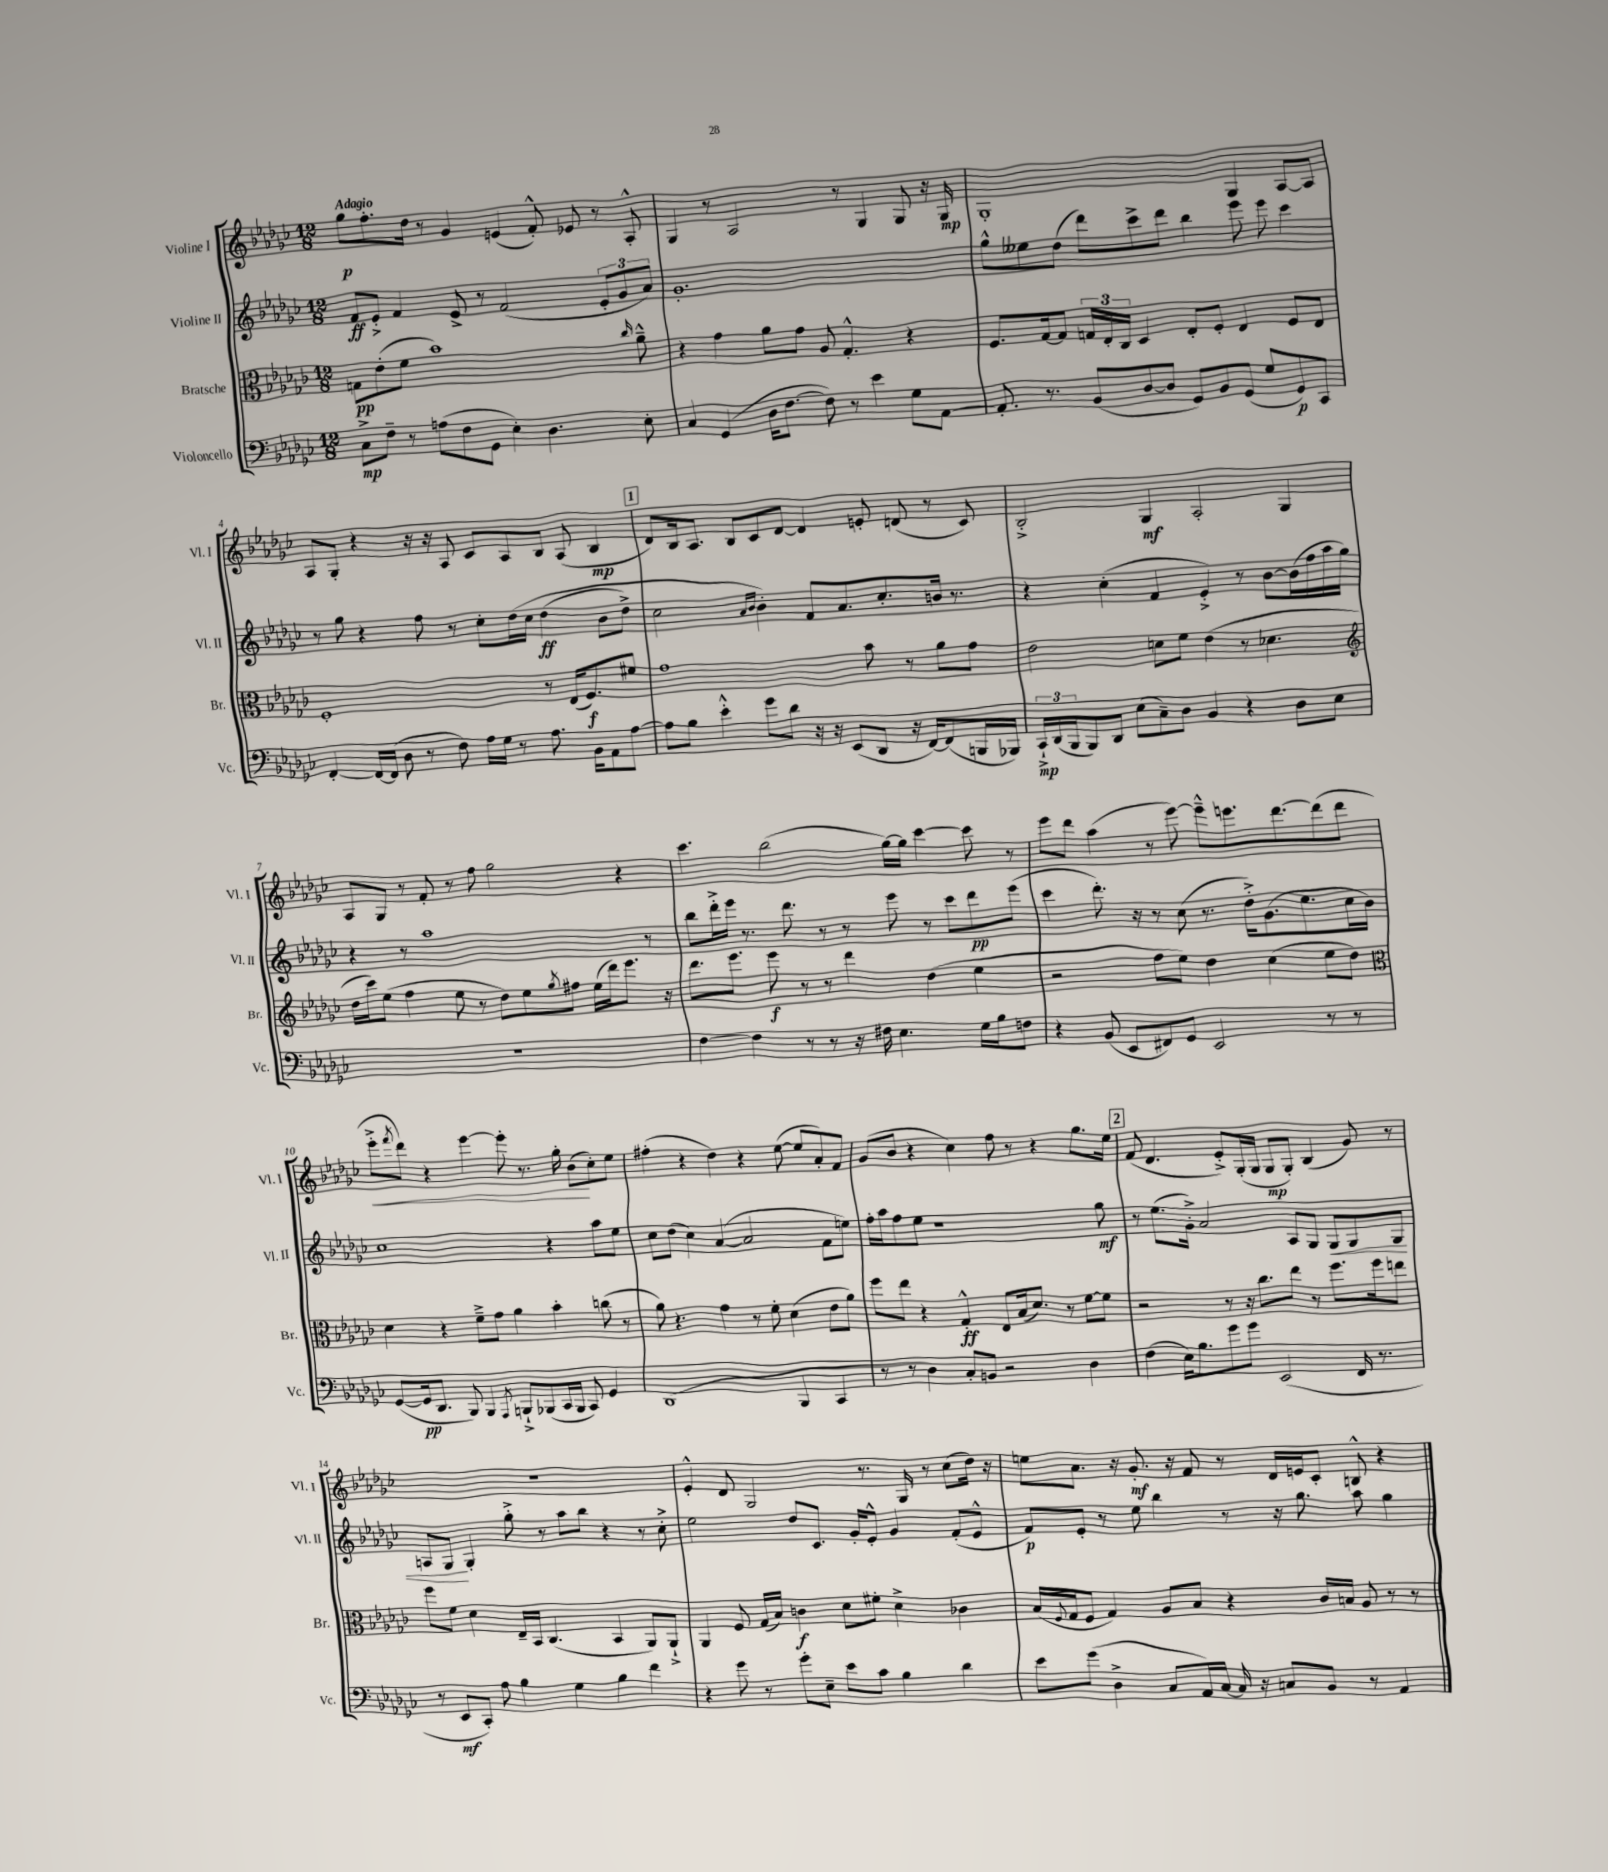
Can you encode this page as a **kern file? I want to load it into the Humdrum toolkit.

**kern	**kern	**kern	**kern
*staff4	*staff3	*staff2	*staff1
*clefF4	*clefC3	*clefG2	*clefG2
*k[b-e-a-d-g-c-]	*k[b-e-a-d-g-c-]	*k[b-e-a-d-g-c-]	*k[b-e-a-d-g-c-]
*M12/8	*M12/8	*M12/8	*M12/8
8C-^	8G	8f	8gg-
8F~	(8e-'	8e-'^	8.ff'
8r	8f	4f	.
.	.	.	16dd-
(8A	1b-)	.	8r
8F	.	8e-^	4g-
8GG-	.	8r	.
4E-')	.	(2f	(4e
4.D-	.	.	8f'^^)
.	.	.	8e-
.	.	12e-'	8r
.	.	12g-	.
.	16qqcc-	.	.
8E-'	8a-~^^	.	8A-'^^
.	.	12a-)	.
=	=	=	=
4C-	4r	1.g-'	4G-
(4GG-	4g-	.	8r
.	.	.	2A-
16D-	8a-	.	.
[8.F	.	.	.
.	8g-	.	.
8F])	8A-	.	.
8r	4.G-'^^	.	8r
4e-	.	.	4G-
8G-	4r	.	8G-
[8AA-	.	.	16r
.	.	.	16G-
=	=	=	=
8.AA-']	8.F	8gg-^^	1G-'
.	.	8ee--	.
8.r	[16G-	.	.
.	8G-]	(8dd-	.
(8BB-	24G	8ddd-)	.
.	24E-'	.	.
.	24C-	.	.
[8D-	4D-	8ccc-^	.
8D-]	.	8ddd-	.
8GG-)	8E-'	4bb-	.
8BB-	8F'	.	.
(8GG-	4E-	8eee-	4G-
8G-	.	8eee-	.
8GG-)	8F	4ccc-	[8A-
8CC-	8E-	.	8A-]
=	=	=	=
[4FF'	1F'	8r	8A-
.	.	8gg-	8G-'
16FF_	.	4r	4r
(16FF]	.	.	.
8D-	.	.	.
8r	.	8ff	16r
.	.	.	16r
8F)	.	8r	8A-
16A-	.	8cc-'	8c-
16G-	.	.	.
8r	.	&(16dd-	8A-
.	.	16cc-	.
8.A-	8r	(4dd-	8B-
.	(16E-	.	(8A-
16BB-	8.F)	.	.
8AA-	.	8b-	4B-
[8A-	8f#	8dd-^)	.
=	=	=	=
8A-]	1g-	2cc-	8d-)
8B-	.	.	16B-
.	.	.	8.A-
4e-'^^	.	.	.
.	.	.	8B-
.	.	16qqa-	.
.	.	16qqb-	.
8g-	.	4b-'&)	8c-
8d-	.	.	[8d-
16r	.	8f	4d-]
16r	.	.	.
(8EE-	.	8.a-	.
8DD-	8b-	.	8e'
.	.	8.cc-'	.
16r	8r	.	(8d
[16FF)	.	.	.
(8FF]	8a-	16b	8r
.	.	8.r	.
16BBB	8g-	.	8c-)
16BBB-)	.	.	.
=	=	=	=
24CC-`^	2e-	4r	2B-'^
(24DD-	.	.	.
24BBB-	.	.	.
8BBB-)	.	.	.
8DD-	.	(4cc-'	.
(8E-	.	.	.
8C-~)	8d	4f	4G-
8D-	8f	.	.
4BB-	(4e-	4e-'^)	2A-'
4r	8r	8r	.
.	4.d-	[8b-	.
8D-	.	(16b-]	4G-
.	.	16ff	.
8E-	.	16aa-	.
.	.	16gg-)	.
=	=	=	=
*	*clefG2	*	*
1.r	16dd-	4r	8A-
.	16ccc-)	.	.
.	(8ee-	.	8G-
.	4ff	8r	8r
.	.	1aa-	8f'
.	8ee-	.	8r
.	8r	.	8ff
.	8dd-)	.	2gg-
.	8ee-	.	.
.	8qgg-	.	.
.	8ff#	.	.
.	(16ee-	.	.
.	16ddd-)	.	.
.	8.eee-	.	4r
.	.	8r	.
.	16r	.	.
=	=	=	=
[4F	8.ddd-	8bb-	4.ccc-
.	.	16ddd-'^	.
.	8.eee-	16eee-	.
4F]	.	8.r	.
.	8eee-	.	(2bb-
.	.	8.ddd-	.
8r	8r	.	.
8r	8r	8r	.
16r	4ddd-	8r	.
16F#	.	.	.
4.E-	.	8eee-	[16gg-)
.	.	.	16gg-]
.	(4dd-	8r	[4ccc-
.	.	8ccc-	.
16G-	4ee-	8ddd-	8ccc-]
16B-	.	.	.
8F	.	(8eee-	8r
=	=	=	=
4r	2r	4ccc-	8eee-
.	.	.	8ddd-
(8BB-	.	8.ddd-')	(4aa-
8EE-	.	.	.
.	.	16r	.
8FF#)	8ff	8r	8r
8GG-	8ee-)	(8cc-	[8eee-)
2EE-	4dd-	8.r	8eee-~^^]
.	.	.	8.eee
.	.	16dd-'^)	.
.	(4cc-	(8.g-	.
.	.	.	[8.ddd-
.	.	8.ee-	.
8r	8ee-	.	(8ddd-]
8r	8dd-)	16cc-	8ddd-
.	.	16b-)	.
=	=	=	=
*	*clefC3	*	*
([8GG-	4d-	1cc-	8eee-'^
.	.	.	8qfff
16GG-]	.	.	8ddd-)
8.DD-	.	.	.
.	4r	.	4r
8BBB-)	.	.	.
4BBB-	8f~^	.	[4eee-
.	8g-	.	.
8qAAA-	.	.	.
8BBB`^	4a-	.	8eee-']
(8BBB-	.	.	8.r
16CC-	4b-'	4r	.
16BBB-	.	.	16gg-'
8CC-)	.	.	(8b-
4GG-	(8cc	8aa-	8cc-')
.	8r	8ee-	8ee-
=	=	=	=
(1DD-	8a-)	8cc-	(4ff#'
.	4.r	(8dd-	.
.	.	4cc-)	4r
.	4g-	([4a-	4dd-)
.	8r	2a-]	4r
.	8f'	.	.
4BBB-	(4d-	.	([8ee-
.	.	.	8ee-]
4CC-	8e-	8f	8a-')
.	8a-)	8ee)	8f
=	=	=	=
8r	8ff	16ff'	(8g-
.	.	16aa-	.
8r	8ee-	8ff	8b-
4D-)	4r	8ee-	4r
.	.	1r	.
8C-'	4G-'^^	.	4cc-)
8BB	.	.	.
2r	8E-	.	8ff
.	(16B-	.	8r
.	8.d-)	.	.
.	.	.	4r
.	8r	.	.
4D-	[8f	.	8.gg-
.	8f]	8gg-	.
.	.	.	16ee-
=	=	=	=
(4F	2r	8r	(8f
.	.	(8.ee-	4.d-
16E-)	.	.	.
8.B-	.	16g-'^)	.
.	.	2a-	.
8g-	8r	.	8e-'^)
8g-	16r	.	(16G-'
.	8.cc-	.	16G-
(2EE-	.	.	8G-
.	8ee-	8A-	8G-')
.	8r	8G-	(4B-
.	8.ff	8G-	.
16FF	.	8G-	8g-)
8.r	16ff	.	.
.	8ee	8G-	8r
=	=	=	=
8r	8ff	8A	1.r
8EE-	8f	8G-	.
8CC-')	4d-	4G-'	.
8A-	.	.	.
4B-	16E-~	8gg-'^	.
.	16BB-	.	.
.	(4.C-	8r	.
4G-	.	8aa-	.
.	.	8bb-	.
4B-	4BB-	4r	.
4f	8AA-)	8r	.
.	8AA-`^	8cc-'^	.
=	=	=	=
4r	4AA-	2ee-	4e-'^^
8g-	8F	.	8d-
8r	(16G-	.	2G-
.	16B-)	.	.
8g-'	4c	8dd-	.
8E-~	.	8.c-	.
8e-	8d-	.	.
.	.	16g-'	.
8c-	8f#'	8e-'^^	8.r
4B-	4d-^	4g-	.
.	.	.	16G-
.	.	.	8r
4d-	4c-	(8f'	(8cc-
.	.	8e-^^	16dd-)
.	.	.	16r
=	=	=	=
8e-	(16B-	8f)	8ee
.	8qqF	.	.
.	16G-	.	.
(8g-	8F	8e-'	8.a-
4D-^	4G-)	8r	.
.	.	.	16r
.	.	8ee-	8.g-'
8C-	8A-	4bb-	.
.	.	.	16r
16AA-)	8B-	.	8f
[16C-	.	.	.
16C-]	4r	8r	8r
16r	.	.	.
8C	.	16r	16d-
.	.	8.gg-	16e
8BB-	16c-	.	8c-'
.	16B	.	.
8r	8A-	8aa-	8B^^
4AA-	8r	4gg-	4r
.	8r	.	.
==	==	==	==
*-	*-	*-	*-
